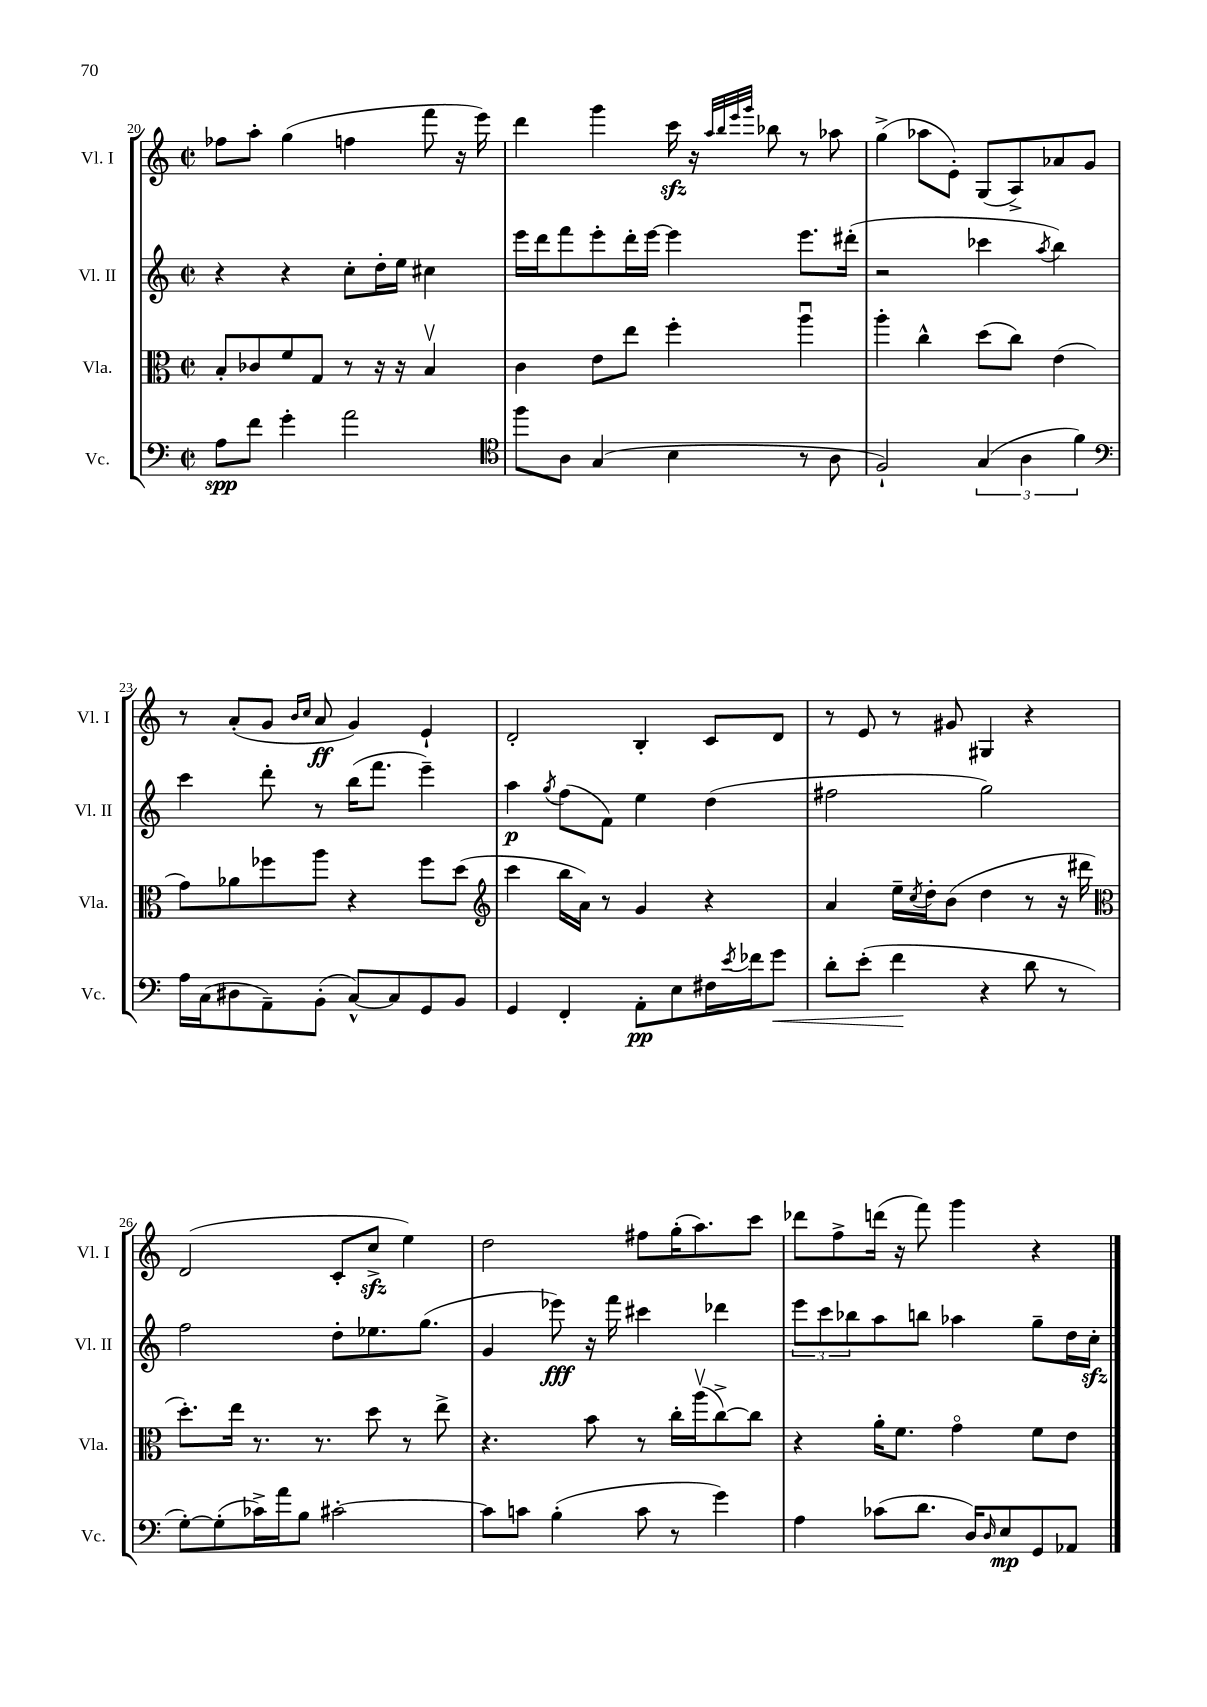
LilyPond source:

<<
\new StaffGroup <<
\new Staff = "s0" \with { instrumentName = "Vl. I" shortInstrumentName = "Vl. I" } {
    \clef treble \key c \major \defaultTimeSignature \time 2/2
    fes''8 a''8-. g''4( f''4 f'''8 r16 e'''16) |
    d'''4 g'''4 c'''16\sfz r16 \grace { a''32 b''32 e'''32 g'''32 } bes''8 r8 aes''8 |
    g''4->( aes''8 e'8-.) g8( a8->) aes'8 g'8 |
    r8 a'8-.( g'8 \grace { b'16 c''16 } a'8\ff g'4) e'4-! |
    d'2-. b4-. c'8 d'8 |
    r8 e'8 r8 gis'8 gis4 r4 |
    d'2( c'8-. c''8->\sfz e''4) |
    d''2 fis''8 g''16-.( a''8.) c'''8 |
    des'''8 f''8-> d'''16( r16 f'''8) g'''4 r4 \bar "|." |
}
\new Staff = "s1" \with { instrumentName = "Vl. II" shortInstrumentName = "Vl. II" } {
    \clef treble \key c \major \defaultTimeSignature \time 2/2
    r4 r4 c''8-. d''16-. e''16 cis''4 |
    e'''16 d'''16 f'''8 e'''8-. d'''16-. e'''16~ e'''4 e'''8. dis'''16-.( |
    r2 ces'''4 \acciaccatura { a''8 } b''4) |
    c'''4 d'''8-. r8 b''16( f'''8. e'''4--) |
    a''4\p \acciaccatura { g''8 } f''8( f'8) e''4 d''4( |
    fis''2 g''2) |
    f''2 d''8-. ees''8. g''8.( |
    g'4 ees'''8\fff) r16 f'''16 cis'''4 des'''4 |
    \tuplet 3/2 { e'''8 c'''8 bes''8 } a''8 b''8 aes''4 g''8-- d''16 c''16-.\sfz \bar "|." |
}
\new Staff = "s2" \with { instrumentName = "Vla." shortInstrumentName = "Vla." } {
    \clef alto \key c \major \defaultTimeSignature \time 2/2
    b8-. ces'8 f'8 g8 r8 r16 r16 b4\upbow |
    c'4 e'8 e''8 f''4-. a''4\downbow |
    a''4-. c''4-^ d''8( c''8) e'4( |
    g'8) aes'8 fes''8 a''8 r4 fes''8 d''8( |
    \clef treble c'''4 b''16 a'16) r8 g'4 r4 |
    a'4 e''16-- \acciaccatura { c''8 } d''16-. b'8( d''4 r8 r16 dis'''16 |
    \clef alto d''8.-.) e''16 r8. r8. d''8 r8 e''8-> |
    r4. b'8 r8 c''16-. a''16\upbow( c''8~->) c''8 |
    r4 a'16-. f'8. g'4\flageolet f'8 e'8 \bar "|." |
}
\new Staff = "s3" \with { instrumentName = "Vc." shortInstrumentName = "Vc." } {
    \clef bass \key c \major \defaultTimeSignature \time 2/2
    a8\spp f'8 g'4-. a'2 |
    \clef tenor f''8 a8 g4( b4 r8 a8 |
    f2-!) \tuplet 3/2 { g4( a4 f'4) } |
    \clef bass a16 c16( dis8 a,8--) b,8-.( c8~-^) c8 g,8 b,8 |
    g,4 f,4-. a,8-.\pp e8 fis16 \acciaccatura { e'8 } fes'16 g'8\< |
    d'8-. e'8-.( f'4\! r4 d'8 r8 |
    g8~-.) g8-.( ces'16->) a'16 b8 cis'2~-. |
    cis'8 c'8 b4-.( c'8 r8 g'4) |
    a4 ces'8( d'8. d16) \grace { d16 } e8\mp g,8 aes,8 \bar "|." |
}
>>
>>
\layout { \context { \Score currentBarNumber = #20 } }
